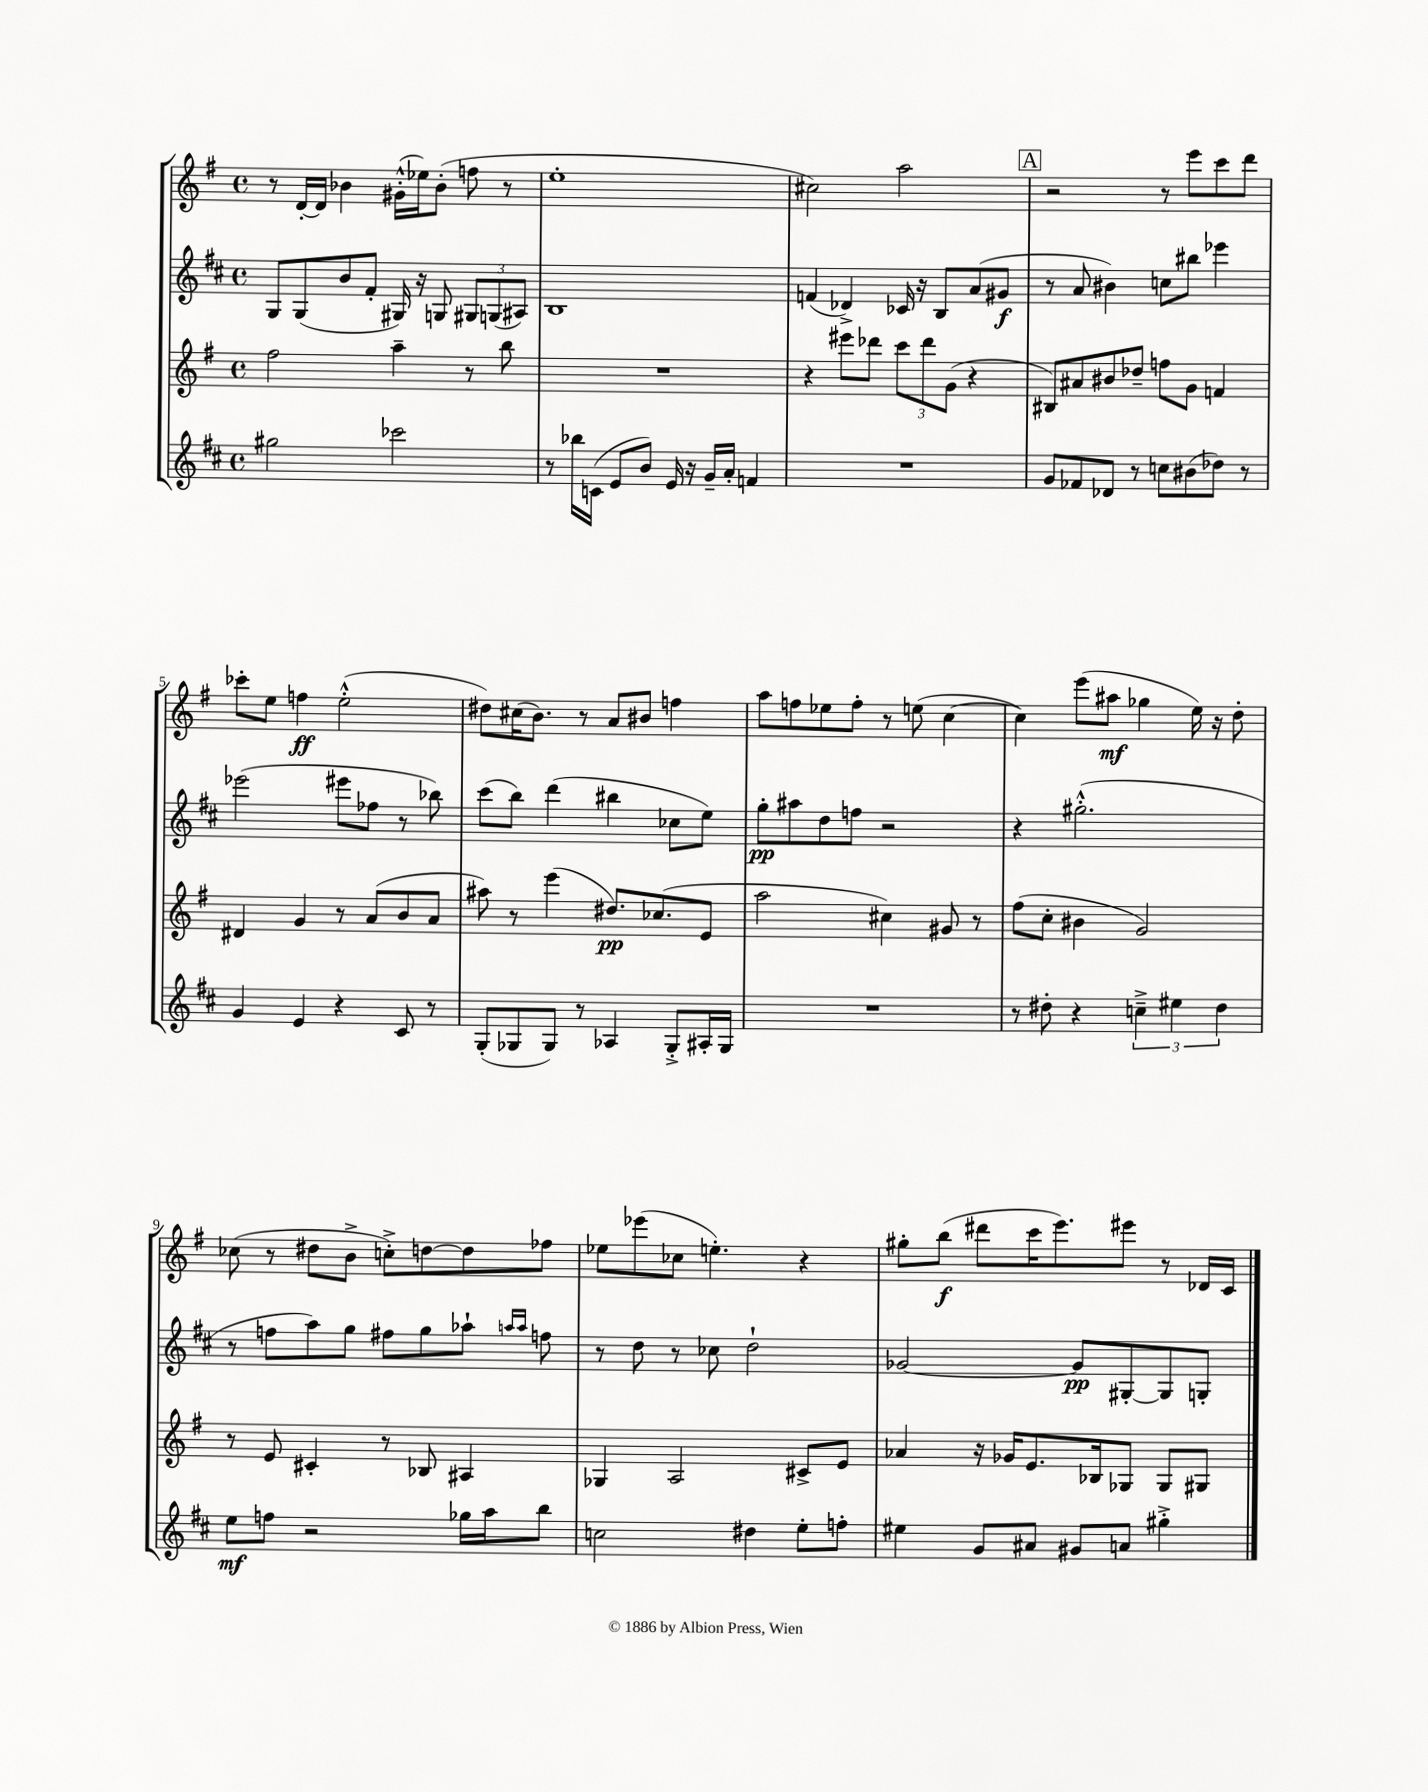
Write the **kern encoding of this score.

**kern	**dynam	**kern	**dynam	**kern	**dynam	**kern	**dynam
*part4	*part4	*part3	*part3	*part2	*part2	*part1	*part1
*staff4	*staff4	*staff3	*staff3	*staff2	*staff2	*staff1	*staff1
*clefG2	*	*clefG2	*	*clefG2	*	*clefG2	*
*k[f#c#]	*	*k[f#]	*	*k[f#c#]	*	*k[f#]	*
*M4/4	*	*M4/4	*	*M4/4	*	*M4/4	*
*met(c)	*	*met(c)	*	*met(c)	*	*met(c)	*
=1	=1	=1	=1	=1	=1	=1	=1
2gg#X\	.	2ff#\	.	8G/L	.	8r	.
.	.	.	.	(8G/	.	[16d'/LL	.
.	.	.	.	.	.	16d/JJ]	.
.	.	.	.	8b/	.	4b-X\	.
.	.	.	.	8f#'/J	.	.	.
2ccc-X\	.	4aa~\	.	16G#X/)	.	(16g#X'^^\LL	.
.	.	.	.	16r	.	16ee-X\J)	.
.	.	.	.	8Gn/	.	(8b-'\J	.
.	.	8r	.	12G#X/L	.	8ffn\	.
.	.	.	.	(12Gn/	.	.	.
.	.	8bb\	.	.	.	8r	.
.	.	.	.	12A#X/J)	.	.	.
=2	=2	=2	=2	=2	=2	=2	=2
8r	.	1r	.	1B	.	1ee'	.
16bb-X\LL	.	.	.	.	.	.	.
(16cn\JJ	.	.	.	.	.	.	.
8e/L	.	.	.	.	.	.	.
8b/J)	.	.	.	.	.	.	.
16e/	.	.	.	.	.	.	.
16r	.	.	.	.	.	.	.
16g~/LL	.	.	.	.	.	.	.
16a'/JJ	.	.	.	.	.	.	.
4fn/	.	.	.	.	.	.	.
=3	=3	=3	=3	=3	=3	=3	=3
1r	.	4r	.	(4fn/	.	2cc#X\)	.
.	.	8eee#X\L	.	4d-X^/)	.	.	.
.	.	8ddd-X\J	.	.	.	.	.
.	.	12ccc\L	.	16c-X/	.	2aa\	.
.	.	.	.	16r	.	.	.
.	.	12ddd-\	.	.	.	.	.
.	.	.	.	8B/L	.	.	.
.	.	(12g\J	.	.	.	.	.
.	.	4r	.	(8a/	.	.	.
.	.	.	.	8g#X/J	f	.	.
!!LO:REH:place=s1:t=A
=4	=4	=4	=4	=4	=4	=4	=4
8g/L	.	8B#X/L)	.	8r	.	2r	.
8f-X/	.	8a#X/	.	8a/	.	.	.
8d-X/J	.	8b#X/	.	4b#X\)	.	.	.
8r	.	8dd-X~/J	.	.	.	.	.
8ccn\L	.	8ffn\L	.	8ccn\L	.	8r	.
(8b#X\	.	8g\J	.	8bb#X\J	.	8eee\L	.
8dd-X\J)	.	4fn/	.	4eee-X\	.	8ccc\	.
8r	.	.	.	.	.	8ddd\J	.
!!LO:LB:g=z
=5	=5	=5	=5	=5	=5	=5	=5
4g/	.	4d#X/	.	(2eee-X\	.	8ccc-X'\L	.
.	.	.	.	.	.	8ee\J	.
4e/	.	4g/	.	.	.	4ffn\	ff
4r	.	8r	.	8eee#X\L	.	(2ee'^^\	.
.	.	(8a/L	.	8ff-X\J	.	.	.
8c#/	.	8b/	.	8r	.	.	.
8r	.	8a/J	.	8bb-X\)	.	.	.
=6	=6	=6	=6	=6	=6	=6	=6
(8G'/L	.	8aa#X\)	.	(8ccc#\L	.	8dd#X\L)	.
8G-X/	.	8r	.	8bb\J)	.	(16cc#X\K	.
.	.	.	.	.	.	8.b\J)	.
8G-/J)	.	(4eee\	.	(4ddd\	.	.	.
8r	.	.	.	.	.	8r	.
4A-X/	.	8.dd#X/L)	pp	4bb#X\	.	8a/L	.
.	.	.	.	.	.	8b#X/J	.
.	.	(8.cc-X/	.	.	.	.	.
8G-'^/L	.	.	.	8cc-X\L	.	4ffn\	.
16A#X'/L	.	8e/J	.	8ee\J)	.	.	.
16G-/JJ	.	.	.	.	.	.	.
=7	=7	=7	=7	=7	=7	=7	=7
1r	.	2aa\	.	8gg'\L	pp	8aa\L	.
.	.	.	.	8aa#X\	.	8ffn\	.
.	.	.	.	8dd\	.	8ee-X\	.
.	.	.	.	8ffn\J	.	8ff'\J	.
.	.	4cc#X\)	.	2r	.	8r	.
.	.	.	.	.	.	(8een\	.
.	.	8g#X/	.	.	.	[4cc\	.
.	.	8r	.	.	.	.	.
=8	=8	=8	=8	=8	=8	=8	=8
8r	.	(8ff#\L	.	4r	.	4cc\])	.
8dd#X'\	.	8cc'\J	.	.	.	.	.
4r	.	4b#X\	.	(2.gg#X'^^\	.	(8eee\L	.
.	.	.	.	.	.	8aa#X\J	mf
6ccn~^\	.	2g/)	.	.	.	4gg-X\	.
6ee#X\	.	.	.	.	.	.	.
.	.	.	.	.	.	16ee\)	.
.	.	.	.	.	.	16r	.
6dd#\	.	.	.	.	.	.	.
.	.	.	.	.	.	8dd'\	.
!!LO:LB:g=z
=9	=9	=9	=9	=9	=9	=9	=9
8ee\L	mf	8r	.	8r	.	(8cc-X\	.
8ffn\J	.	8e/	.	8ffn\L	.	8r	.
2r	.	4c#X'/	.	8aa\)	.	8dd#X\L	.
.	.	.	.	8gg\J	.	8b^\J	.
.	.	8r	.	8ff#X\L	.	8ccn'^\L)	.
.	.	8B-X/	.	8gg\	.	[8ddn\	.
16gg-X\LL	.	4A#X/	.	8aa-X`\J	.	8dd\]	.
16aa\J	.	.	.	.	.	.	.
.	.	.	.	16qqaan/LL	.	.	.
.	.	.	.	16qqaa/JJ	.	.	.
8bb\J	.	.	.	8ffn\	.	8ff-X\J	.
=10	=10	=10	=10	=10	=10	=10	=10
2ccn\	.	4G-X/	.	8r	.	8ee-X\L	.
.	.	.	.	8dd\	.	(8eee-X\	.
.	.	2A/	.	8r	.	8cc-X\J	.
.	.	.	.	8cc-X\	.	4.een'\)	.
4dd#X\	.	.	.	2dd`\	.	.	.
8ee'\L	.	8c#X^/L	.	.	.	4r	.
8ffn'\J	.	8e/J	.	.	.	.	.
=11	=11	=11	=11	=11	=11	=11	=11
4ee#X\	.	4a-X/	.	[2g-X/	.	8gg#X'\L	.
.	.	.	.	.	.	(8bb\J	f
8g/L	.	16r	.	.	.	8ddd#X\L	.
.	.	16g-X/KL	.	.	.	.	.
8a#X/J	.	8.e/	.	.	.	16ccc\K	.
.	.	.	.	.	.	8.eee\)	.
8g#X/L	.	.	.	8g-/L]	pp	.	.
.	.	16B-X/k	.	.	.	.	.
8an/J	.	8G-X/J	.	[8G#X'/	.	8eee#X\J	.
4gg#X'^\	.	8G-/L	.	8G#/]	.	8r	.
.	.	8G#X/J	.	8Gn'/J	.	16d-X/LL	.
.	.	.	.	.	.	16c/JJ	.
==	==	==	==	==	==	==	==
*-	*-	*-	*-	*-	*-	*-	*-
